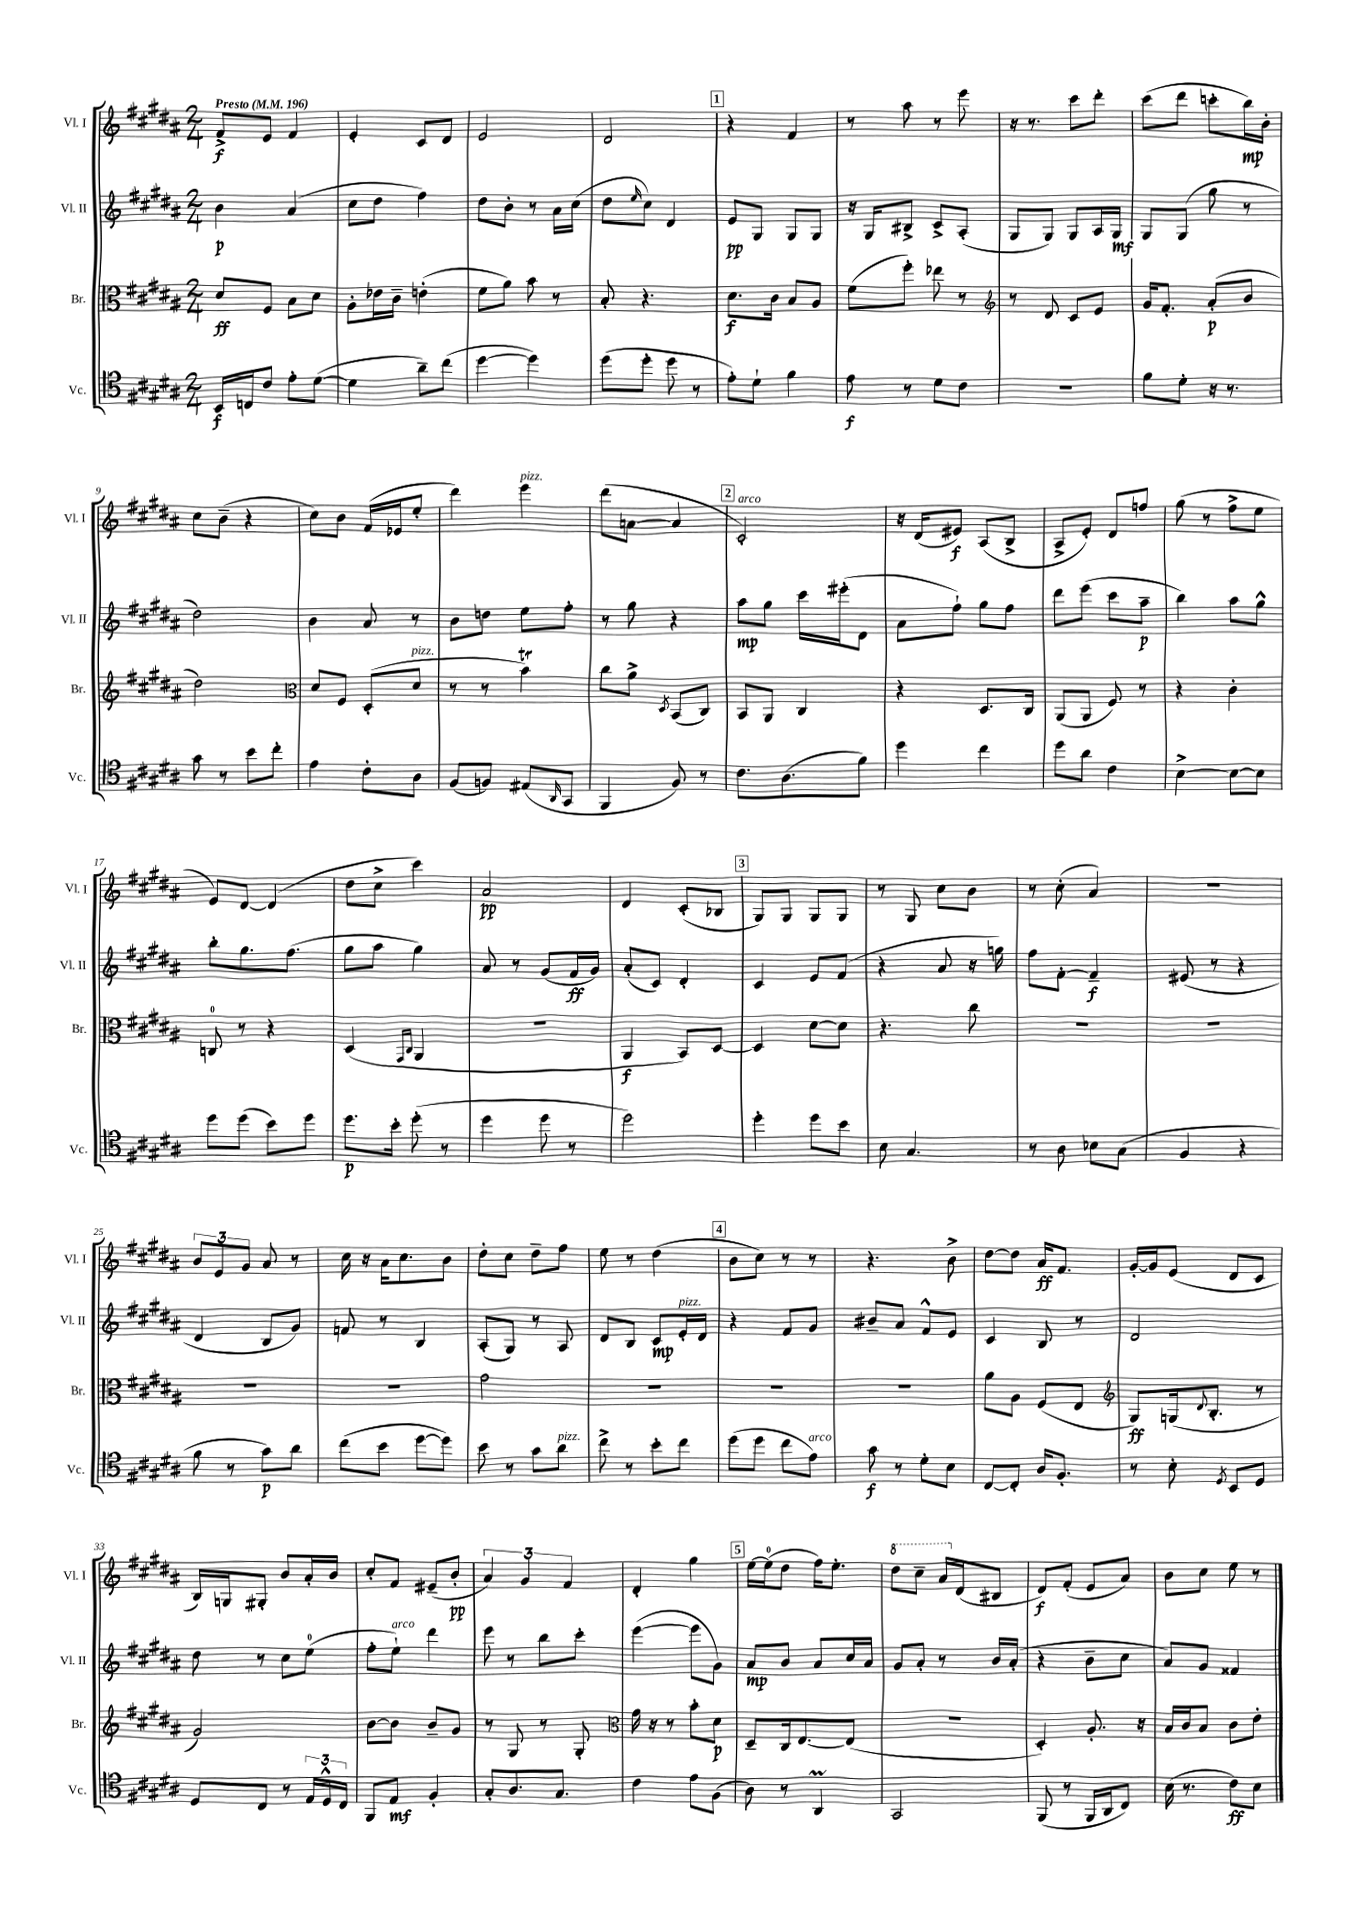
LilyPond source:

<<
\new StaffGroup <<
\new Staff = "s0" \with { instrumentName = "Vl. I" shortInstrumentName = "Vl. I" } {
    \clef treble \key b \major \numericTimeSignature \time 2/4 \tempo "Presto" 4 = 196
    fis'8->\f e'8 fis'4 |
    e'4-. cis'8 dis'8 |
    e'2 |
    dis'2 |
    \mark \markup { \box "1" } r4 fis'4 |
    r8 ais''8 r8 e'''8 |
    r16 r8. cis'''8 dis'''8-. |
    cis'''8( dis'''8 c'''8-. b''16\mp) b'16-. |
    cis''8 b'8--( r4 |
    cis''8) b'8 fis'16( ees'16 e''8-. |
    dis'''4) e'''4^\markup { \italic "pizz." } |
    dis'''8( a'8~ a'4 |
    \mark \markup { \box "2" } cis'2-.^\markup { \italic "arco" }) |
    r16 dis'16( eis'8\f) ais8( b8-> |
    ais8-> e'8-.) dis'8 f''8 |
    gis''8( r8 fis''8-> e''8 |
    e'8) dis'8~ dis'4( |
    dis''8 cis''8-> cis'''4) |
    ais'2\pp |
    dis'4 cis'8-.( bes8 |
    \mark \markup { \box "3" } gis8) gis8 gis8 gis8 |
    r8 gis8 cis''8 b'8 |
    r8 cis''8-.( ais'4) |
    r2 |
    \tuplet 3/2 { b'8 e'8 gis'8 } ais'8 r8 |
    cis''16 r16 ais'16 cis''8. b'8 |
    dis''8-. cis''8 dis''8-- fis''8 |
    e''8 r8 dis''4( |
    \mark \markup { \box "4" } b'8 cis''8) r8 r8 |
    r4. b'8-> |
    dis''8~ dis''8 ais'16\ff fis'8. |
    gis'16~-. gis'16 e'8( dis'8 cis'8 |
    b16) g16 gis8-. b'8 ais'16-. b'16 |
    cis''8-. fis'8 eis'8--( b'8-.\pp |
    \tuplet 3/2 { ais'4) gis'4 fis'4 } |
    dis'4-. gis''4 |
    \mark \markup { \box "5" } e''16~ e''16-0( dis''8 fis''16) e''8.-. |
    \ottava #1 dis'''8 cis'''8-- ais''16 \ottava #0 dis'16( bis8 |
    dis'8\f) fis'8-.( e'8 ais'8) |
    b'8 cis''8 e''8 r8 \bar "|." |
}
\new Staff = "s1" \with { instrumentName = "Vl. II" shortInstrumentName = "Vl. II" } {
    \clef treble \key b \major \numericTimeSignature \time 2/4
    b'4\p ais'4( |
    cis''8 dis''8 fis''4) |
    dis''8 b'8-. r8 ais'16 cis''16( |
    dis''8 \grace { e''16 } cis''8) dis'4 |
    \mark \markup { \box "1" } e'8\pp gis8 gis8 gis8 |
    r16 gis16 bis8-> cis'8-> ais8-.( |
    gis8 gis8) gis8 ais16 gis16\mf |
    gis8 gis8( gis''8 r8 |
    dis''2) |
    b'4 ais'8 r8 |
    b'8 d''8 e''8 fis''8-. |
    r8 gis''8 r4 |
    \mark \markup { \box "2" } ais''8\mp gis''8 cis'''16 eis'''16-.( dis'8 |
    ais'8 fis''8-!) gis''8 fis''8 |
    dis'''8 e'''8( cis'''8 ais''8--\p |
    b''4) ais''8 gis''8-^ |
    b''8-. gis''8. fis''8.( |
    gis''8 ais''8 gis''4) |
    ais'8 r8 gis'8( fis'16\ff gis'16) |
    ais'8-.( cis'8) dis'4-. |
    \mark \markup { \box "3" } cis'4 e'8 fis'8( |
    r4 ais'8 r16 g''16) |
    fis''8 fis'8~-. fis'4--\f |
    eis'8( r8 r4 |
    dis'4 b8 gis'8) |
    f'8 r8 b4 |
    ais8-.( gis8) r8 ais8 |
    dis'8 b8 cis'8\mp e'16-.^\markup { \italic "pizz." } dis'16 |
    \mark \markup { \box "4" } r4 fis'8 gis'8 |
    bis'8-- ais'8 fis'8-^ e'8 |
    cis'4 b8 r8 |
    dis'2 |
    dis''8 r8 cis''8 e''8-0( |
    fis''8-. e''8-!^\markup { \italic "arco" }) dis'''4 |
    e'''8 r8 b''8 cis'''8-. |
    e'''4~( e'''8 gis'8) |
    \mark \markup { \box "5" } ais'8\mp b'8 ais'8 cis''16 ais'16 |
    gis'8 ais'8-. r8 b'16 ais'16-.( |
    r4 b'8-- cis''8 |
    ais'8) gis'8 fisis'4 \bar "|." |
}
\new Staff = "s2" \with { instrumentName = "Br." shortInstrumentName = "Br." } {
    \clef alto \key b \major \numericTimeSignature \time 2/4
    dis'8\ff fis8 b8 dis'8 |
    ais8-. ees'16 cis'16-- e'4-.( |
    fis'8 ais'8) b'8 r8 |
    b8-. r4. |
    \mark \markup { \box "1" } dis'8.\f cis'16 b8 ais8 |
    fis'8( fis''8-.) ees''8 r8 |
    \clef treble r8 dis'8 cis'8 e'8 |
    gis'16 fis'8.-. ais'8-.\p( b'8 |
    dis''2) |
    \clef alto dis'8 fis8 dis8-.( dis'8^\markup { \italic "pizz." } |
    r8 r8 b'4\trill) |
    cis''8 ais'8-> \acciaccatura { dis8 } b,8( cis8) |
    \mark \markup { \box "2" } b,8 ais,8 cis4 |
    r4 dis8. cis16 |
    ais,8( ais,8 fis8) r8 |
    r4 cis'4-. |
    c8-0 r8 r4 |
    dis4( \grace { gis,16 cis16 } ais,4 |
    r2 |
    ais,4\f b,8) dis8~ |
    \mark \markup { \box "3" } dis4 dis'8~ dis'8 |
    r4. cis''8 |
    R2 |
    R2 |
    R2 |
    R2 |
    gis'2 |
    R2 |
    \mark \markup { \box "4" } R2 |
    R2 |
    ais'8 ais8 fis8( e8 |
    \clef treble gis8\ff) g16( \appoggiatura { dis'8 } b8.-. r8 |
    gis'2) |
    b'8~ b'8 b'8-- gis'8 |
    r8 gis8 r8 gis8-. |
    \clef alto gis'16 r16 r8 b'8-. dis'8\p |
    \mark \markup { \box "5" } dis8-- cis16 e8.~ e8( |
    r2 |
    dis4-.) ais8.-. r16 |
    b16 cis'16 b8 cis'8 e'8-. \bar "|." |
}
\new Staff = "s3" \with { instrumentName = "Vc." shortInstrumentName = "Vc." } {
    \clef tenor \key b \major \numericTimeSignature \time 2/4
    b,16\f c16 cis'8 e'8-. dis'8~( |
    dis'4 ais'8--) cis''8( |
    dis''4~ dis''4) |
    dis''8( dis''8-. dis''8 r8 |
    \mark \markup { \box "1" } e'8-.) dis'8-! fis'4 |
    e'8\f r8 dis'8 cis'8 |
    r2 |
    fis'8 dis'8-. r16 r8. |
    gis'8 r8 b'8 cis''8-. |
    e'4 cis'8-. ais8 |
    fis8( f8) eis8( \grace { ais,16 } gis,8 |
    fis,4 fis8) r8 |
    \mark \markup { \box "2" } cis'8. ais8.( fis'8) |
    dis''4 cis''4 |
    dis''8 ais'8 cis'4 |
    b4~-> b8~ b8 |
    dis''8 dis''8( b'8) dis''8 |
    dis''8.\p b'16-. dis''8-.( r8 |
    dis''4 dis''8 r8 |
    dis''2) |
    \mark \markup { \box "3" } dis''4-. dis''8 b'8 |
    b8 gis4. |
    r8 ais8 bes8 gis8( |
    fis4 r4 |
    fis'8 r8 gis'8\p) ais'8 |
    cis''8( b'8 dis''8~ dis''8) |
    b'8 r8 gis'8 ais'8^\markup { \italic "pizz." } |
    cis''8-> r8 b'8-. cis''8 |
    \mark \markup { \box "4" } dis''8( dis''8 cis''8 e'8^\markup { \italic "arco" }) |
    gis'8\f r8 dis'8-. b8 |
    cis8~ cis8-. ais16 fis8.-. |
    r8 b8-. \acciaccatura { dis8 } b,8 dis8 |
    dis8 cis8 r8 \tuplet 3/2 { e16 dis16-^ cis16 } |
    fis,8 e8\mf fis4-. |
    gis8-. ais8. gis8. |
    cis'4 e'8 fis8( |
    \mark \markup { \box "5" } ais8) r8 ais,4\prall |
    gis,2 |
    fis,8( r8 fis,16 ais,16 cis8) |
    b16( r8. cis'8\ff) b8 \bar "|." |
}
>>
>>
